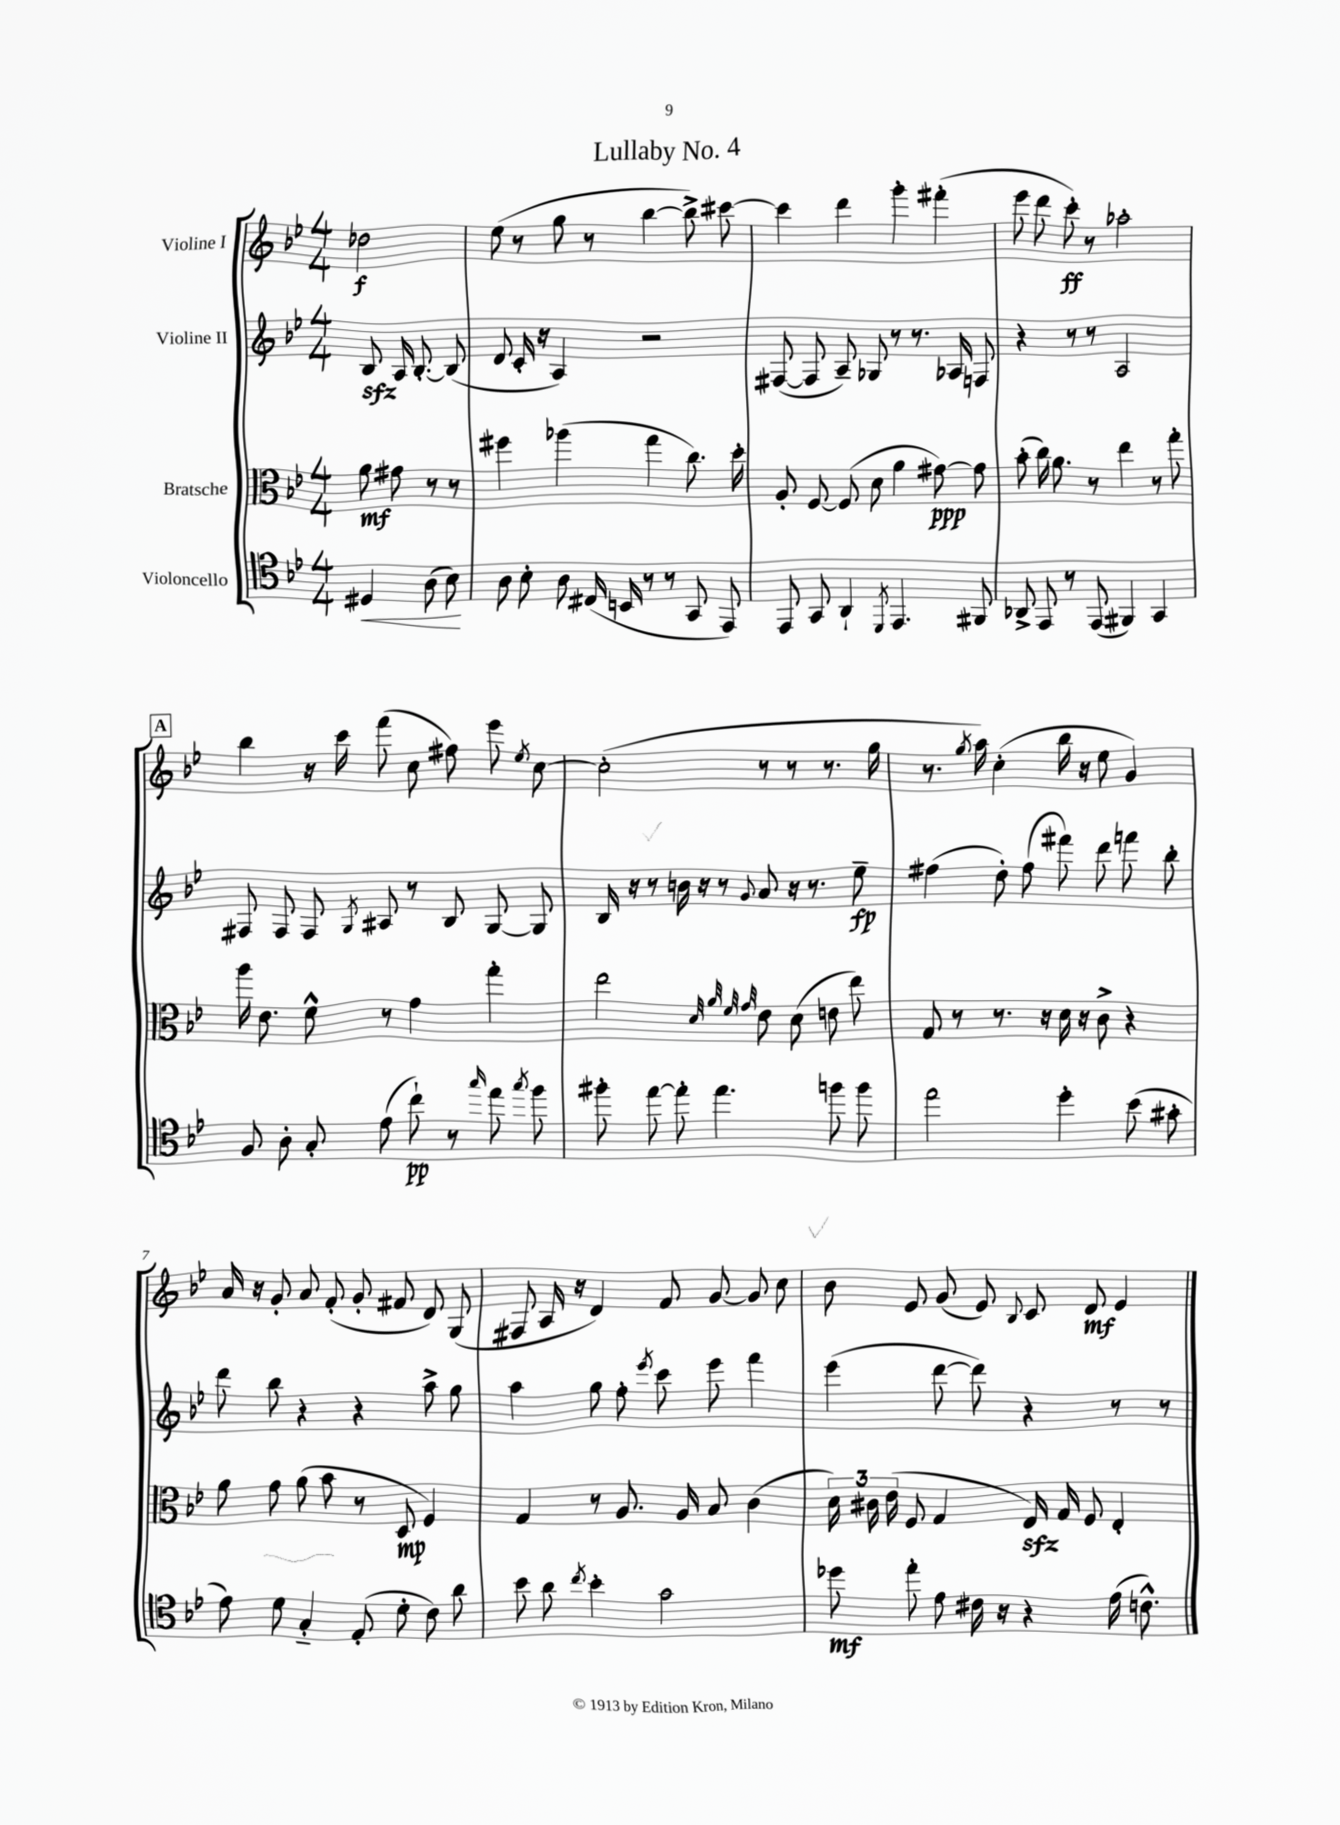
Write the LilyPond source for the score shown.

\header { title = "Lullaby No. 4" }
<<
\new StaffGroup <<
\new Staff = "s0" \with { instrumentName = "Violine I" } {
    \clef treble \key bes \major \numericTimeSignature \time 4/4 \partial 2
    \autoBeamOff des''2\f |
    ees''8( r8 g''8 r8 bes''4~ bes''8->) cis'''8~ |
    cis'''4 d'''4 g'''4-. fis'''4-.( |
    ees'''8 d'''8 c'''8-.\ff) r8 aes''2-. |
    \mark \markup { \box "A" } bes''4 r16 c'''16 f'''8( c''8 fis''8) ees'''8 \acciaccatura { ees''8 } c''8~ |
    c''2-.( r8 r8 r8. g''16 |
    r8. \acciaccatura { g''8 } a''16) c''4-.( bes''16 r16 ees''8 g'4) |
    a'16 r16 g'8-. a'8 f'8-.( g'8-. fis'8 d'8) g8( |
    fis8 a16 r16 d'4) f'8 g'8~ g'8 c''8 |
    bes'8 ees'8 g'8( ees'8) \appoggiatura { bes8 } c'8 d'8\mf ees'4 \bar "|." |
}
\new Staff = "s1" \with { instrumentName = "Violine II" } {
    \clef treble \key bes \major \numericTimeSignature \time 4/4 \partial 2
    \autoBeamOff bes8\sfz a16 bes8.~-. bes8( |
    d'8 c'16-. r16 a4) r2 |
    fis8~( fis8 a8--) ges8 r8 r8. aes16 f8 |
    r4 r8 r8 a2 |
    \mark \markup { \box "A" } fis8 fis8 fis8 \acciaccatura { g8 } ais8 r8 bes8 g8~ g8 |
    bes16 r16 r8 b'16 r16 r8 \appoggiatura { g'8 } a'8 r16 r8. ees''8--\fp |
    fis''4( d''8-.) fis''8( fis'''8) d'''8 f'''8 bes''8-. |
    d'''8 bes''8 r4 r4 a''8-> g''8 |
    a''4 g''8 f''8-. \acciaccatura { ees'''8 } c'''8 ees'''8 f'''4 |
    ees'''4( d'''8~ d'''8) r4 r8 r8 \bar "|." |
}
\new Staff = "s2" \with { instrumentName = "Bratsche" } {
    \clef alto \key bes \major \numericTimeSignature \time 4/4 \partial 2
    \autoBeamOff a'8\mf gis'8 r8 r8 |
    fis''4 aes''4( g''4 c''8.) d''16-. |
    a8-. f8~ f8( d'8 a'4 gis'8~\ppp) gis'8 |
    bes'8-.( c''16) a'8. r8 ees''4 r8 g''8-. |
    \mark \markup { \box "A" } a''16 ees'8. f'8-^ r8 g'4 g''4-. |
    ees''2 \grace { d'32 a'32 f'32 g'32 } ees'8 d'8( e'8 ees''8) |
    g8 r8 r8. r16 d'16 r16 c'8-> r4 |
    a'8 g'8 a'8( bes'8 r8 d8\mp f4) |
    g4 r8 a8. a16 bes8 c'4( |
    \tuplet 3/2 { d'16) cis'16 ees'16( } f8 g4 ees16\sfz) g16 f8 ees4-. \bar "|." |
}
\new Staff = "s3" \with { instrumentName = "Violoncello" } {
    \clef tenor \key bes \major \numericTimeSignature \time 4/4 \partial 2
    \autoBeamOff dis4\< a8( bes8\!) |
    a8 bes8-. a8 cis16( b,16 r8 r8 g,8 ees,8) |
    ees,8 g,8 a,4-! \acciaccatura { d,8 } ees,4. fis,8 |
    aes,8-> ees,8 r8 ees,8( fis,4) g,4 |
    \mark \markup { \box "A" } f8 a8-. g8-. ees'8( c''8-!\pp) r8 \grace { g''16 } ees''8 \acciaccatura { g''8 } f''8 |
    fis''8-. ees''8~ ees''8-. ees''4. f''8 f''8 |
    ees''2 d''4-. bes'8( gis'8-. |
    ees'8) d'8 g4-_ ees8-.( d'8-. c'8) a'8 |
    bes'8 a'8 \acciaccatura { c''8 } bes'4-. g'2 |
    des''8\mf ees''8-. ees'8 cis'16 r16 r4 ees'16( c'8.-^) \bar "|." |
}
>>
>>
